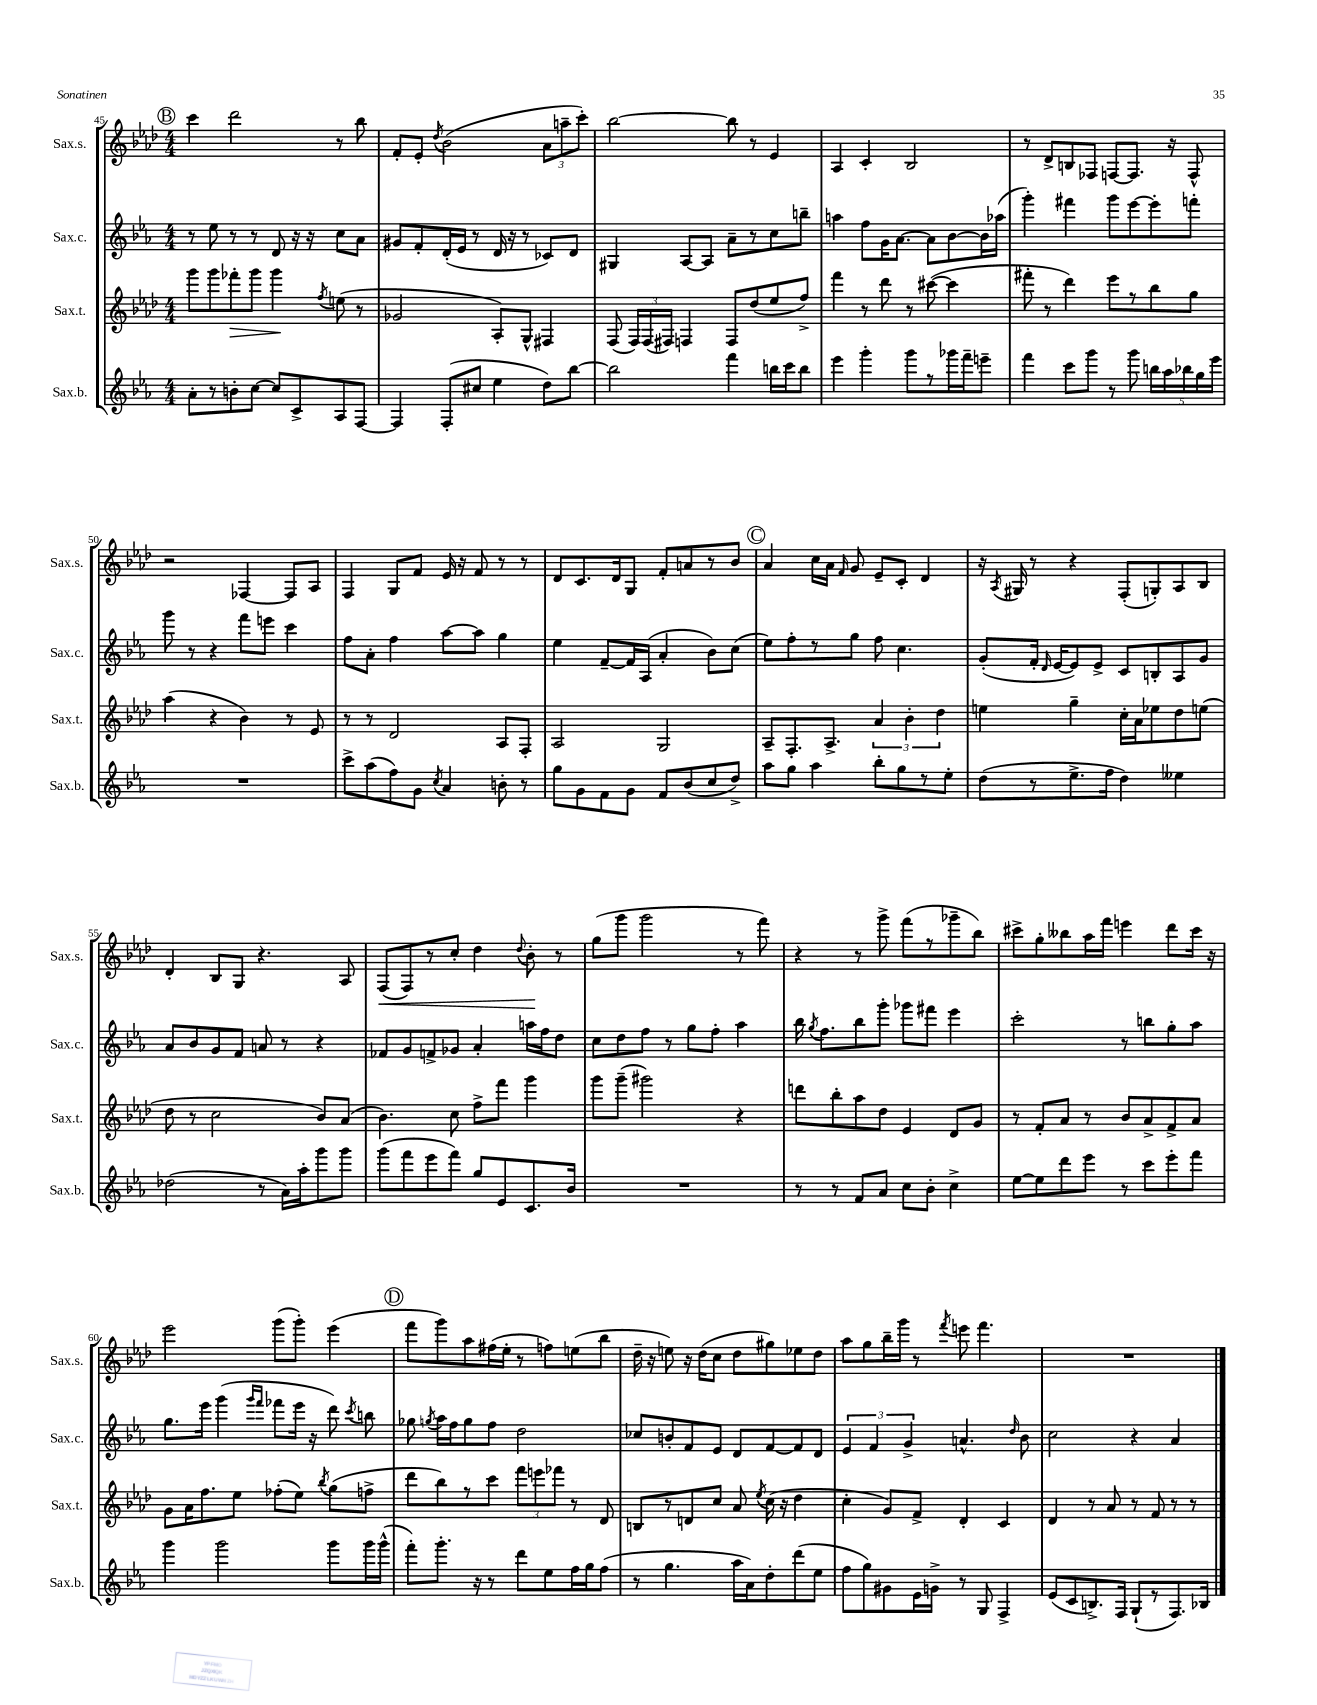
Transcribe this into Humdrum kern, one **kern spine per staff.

**kern	**kern	**dynam	**kern	**kern	**dynam
*part4	*part3	*part3	*part2	*part1	*part1
*staff4	*staff3	*staff3	*staff2	*staff1	*staff1
*I"Sax.b.	*I"Sax.t.	*	*I"Sax.c.	*I"Sax.s.	*
*I'Sax.b.	*I'Sax.t.	*	*I'Sax.c.	*I'Sax.s.	*
*clefG2	*clefG2	*	*clefG2	*clefG2	*
*k[b-e-a-]	*k[b-e-a-d-]	*	*k[b-e-a-]	*k[b-e-a-d-]	*
*M4/4	*M4/4	*	*M4/4	*M4/4	*
!!LO:REH:place=s1:t=B
=45	=45	=45	=45	=45	=45
8a-'\L	8ggg\L	.	8r	4ccc\	.
8r	8ggg\	.	8ee-\	.	.
!	!	!LO:HP:b	!	!	!
8bn'\	8fff-X'\	>	8r	2ddd-\	.
[8cc\J	8ggg\J	.	8r	.	.
8cc/L]	4ggg\	.	8d/	.	.
8c^/	.	.	16r	.	.
.	.	.	16r	.	.
.	8qff/	.	.	.	.
8A-/	(8een\	]	8cc\L	8r	.
[8F/J	8r	.	8a-\J	8bb-\	.
=46	=46	=46	=46	=46	=46
4F/]	2g-X/	.	8g#X/L	8f'/L	.
.	.	.	8f'/	8e-'/J	.
.	.	.	.	8qdd-/	.
(8F'/L	.	.	(16d'/L	(2b-\	.
.	.	.	16e-/JJ	.	.
8cc#X/J	.	.	8r	.	.
4ee-\	8A-'/L)	.	16d/	.	.
.	.	.	16r	.	.
.	8G^^/J	.	8r	.	.
8dd\L)	4F#X/	.	8c-X/L)	12a-\L	.
.	.	.	.	12aan~\	.
[8bb-\J	.	.	8d/J	.	.
.	.	.	.	12ccc'\J)	.
=47	=47	=47	=47	=47	=47
2bb-\]	(8F/	.	4G#X/	[2bb-\	.
.	24F/LL)	.	.	.	.
.	(24F/	.	.	.	.
.	24F#X/JJ)	.	.	.	.
.	4Fn/	.	[8A-/L	.	.
.	.	.	8A-/J]	.	.
4fff\	8F/L	.	8a-~\L	8bb-\]	.
.	(8dd-/	.	8r	8r	.
16bbn\LL	8ee-/	.	8cc\	4e-/	.
16ccc\J	.	.	.	.	.
8bb\J	8ff^/J)	.	8bbn~\J	.	.
=48	=48	=48	=48	=48	=48
4eee-\	4fff\	.	4aan\	4A-/	.
4ggg'\	8r	.	8ff\L	4c'/	.
.	8ddd-\	.	16g\K	.	.
.	.	.	[8.a-\J	.	.
8ggg\L	8r	.	.	2B-/	.
8r	([8ccc#X\	.	8a-\L]	.	.
16ggg-X\L	4ccc#\]	.	[8b-\	.	.
16fff~\J	.	.	.	.	.
8eeen~\J	.	.	16b-\L]	.	.
.	.	.	(16aa-X\JJ	.	.
=49	=49	=49	=49	=49	=49
4fff\	8fff#X'\	.	4ggg'\)	8r	.
.	8r	.	.	8d-^/L	.
8ccc\L	4ddd-\)	.	4fff#X\	8Bn/	.
8ggg\J	.	.	.	8F-X/J	.
8r	8eee-\L	.	8ggg\L	[8Fn/L	.
8ggg\	8r	.	[8eee-\	8.F/J]	.
20bbn\LL	8bb-\	.	8eee-'\]	.	.
20aa-\	.	.	.	.	.
.	.	.	.	16r	.
20bb-X\	.	.	.	.	.
.	8gg\J	.	8fffn'\J	8F^^/	.
20gg\	.	.	.	.	.
20eee-\JJ	.	.	.	.	.
!!LO:LB:g=z
=50	=50	=50	=50	=50	=50
1r	(4aa-\	.	8ggg\	2r	.
.	.	.	8r	.	.
.	4r	.	4r	.	.
.	4b-\)	.	8fff\L	[4F-X/	.
.	.	.	8eeen\J	.	.
.	8r	.	4ccc\	8F-/L]	.
.	8e-/	.	.	8A-/J	.
=51	=51	=51	=51	=51	=51
8ccc^\L	8r	.	8ff\L	4F/	.
(8aa-\	8r	.	8a-'\J	.	.
8ff\)	2d-/	.	4ff\	8G/L	.
8g\J	.	.	.	8f/J	.
8qcc/	.	.	.	.	.
4a-/	.	.	[8aa-\L	16e-/	.
.	.	.	.	16r	.
.	.	.	8aa-\J]	8f/	.
8bn'\	8A-/L	.	4gg\	8r	.
8r	8F'/J	.	.	8r	.
=52	=52	=52	=52	=52	=52
8gg\L	2A-/	.	4ee-\	8d-/L	.
8g\	.	.	.	8.c/	.
8f\	.	.	[8f~/L	.	.
.	.	.	.	16d-/k	.
8g\J	.	.	16f/L]	8G/J	.
.	.	.	(16A-/JJ	.	.
8f/L	2G/	.	4a-'/	8f'/L	.
(8b-/	.	.	.	8an/	.
8cc/	.	.	8b-\L)	8r	.
8dd^/J)	.	.	(8cc\J	8b-/J	.
!!LO:REH:place=s1:t=C
=53	=53	=53	=53	=53	=53
8aa-\L	8A-~/L	.	8ee-\L)	4a-/	.
8gg\J	8.F'/	.	8ff'\	.	.
4aa-\	.	.	8r	16cc\LL	.
.	8.A-^/J	.	.	16a-\JJ	.
.	.	.	.	16qqf/	.
.	.	.	8gg\J	8g/	.
8bb-'\L	6a-/	.	8ff\	8e-~/L	.
8gg\	.	.	4.cc\	8c'/J	.
.	6b-'\	.	.	.	.
8r	.	.	.	4d-/	.
.	6dd-\	.	.	.	.
8ee-'\J	.	.	.	.	.
=54	=54	=54	=54	=54	=54
(8dd\L	4een\	.	(8g'/L	16r	.
.	.	.	.	8qA-/	.
.	.	.	.	16G#X/	.
8r	.	.	16f'/Jk	8r	.
.	.	.	16qqd/	.	.
.	.	.	[16e-/KL	.	.
8.ee-^\	4gg~\	.	8e-/])	4r	.
.	.	.	8e-^/J	.	.
16ff\Jk	.	.	.	.	.
4dd\)	16cc'\LL	.	8c/L	(8F'/L	.
.	16a-\J	.	.	.	.
.	8ee-X\	.	8Bn'/	8Gn'/)	.
4ee--X\	8dd-\	.	8A-/	8A-/	.
.	(8een\J	.	8g/J	8B-/J	.
!!LO:LB:g=z
=55	=55	=55	=55	=55	=55
(2dd-X\	8dd-\	.	8a-/L	4d-'/	.
.	8r	.	8b-/	.	.
.	2cc\	.	8g/	8B-/L	.
.	.	.	8f/J	8G/J	.
8r	.	.	8an/	4.r	.
16a-\LL)	.	.	8r	.	.
16aa-'\J	.	.	.	.	.
8ggg\	8b-/L)	.	4r	.	.
8ggg\J	(8a-/J	.	.	8A-/	.
=56	=56	=56	=56	=56	=56
!	!	!	!	!	!LO:HP:b
(8ggg\L	4.b-\)	.	8f-X/L	(8F/L	<
8fff\	.	.	8g/	8F/)	.
8eee-\	.	.	8fn^/	8r	.
8fff\J)	8cc\	.	8g-X/J	8cc'/J	.
8gg/L	8ff^\L	.	4a-'/	4dd-\	.
8e-/	8fff\J	.	.	.	.
.	.	.	.	8qqdd-/	.
8.c/	4ggg\	.	16aan\LL	8b-'\	.
.	.	.	16ff\J	.	.
.	.	.	8dd\J	8r	[
16b-/Jk	.	.	.	.	.
=57	=57	=57	=57	=57	=57
1r	8ggg\L	.	8cc\L	(8gg\L	.
.	(8ggg~\J	.	8dd\	8ggg\J	.
.	2ggg#X\)	.	8ff\J	2ggg\	.
.	.	.	8r	.	.
.	.	.	8gg\L	.	.
.	.	.	8ff'\J	.	.
.	4r	.	4aa-\	8r	.
.	.	.	.	8fff\)	.
=58	=58	=58	=58	=58	=58
8r	8dddn\L	.	16bb-\	4r	.
.	.	.	8qgg/	.	.
.	.	.	8.ff\L	.	.
8r	8bb-'\	.	.	.	.
8f/L	8aa-\	.	8bb-\	8r	.
8a-/J	8dd-\J	.	8ggg'\J	8ggg^\	.
8cc\L	4e-/	.	8ggg-X\L	(8fff\L	.
8b-'\J	.	.	8fff#X\J	8r	.
4cc^\	8d-/L	.	4eee-\	8ggg-X~\	.
.	8g/J	.	.	8bb-\J)	.
=59	=59	=59	=59	=59	=59
[8ee-\L	8r	.	2ccc'\	8ccc#X^\L	.
8ee-\]	8f'/L	.	.	8gg'\	.
8ddd\	8a-/J	.	.	8bb--X\	.
8eee-\J	8r	.	.	16aa-\L	.
.	.	.	.	16fff\JJ	.
8r	8b-/L	.	8r	4eeen\	.
8ccc\L	8a-^/	.	8bbn\L	.	.
8eee-'\	8f^/	.	8gg'\	8ddd-\L	.
8fff\J	8a-/J	.	8aa-\J	16ccc#\Jk	.
.	.	.	.	16r	.
!!LO:LB:g=z
=60	=60	=60	=60	=60	=60
4ggg\	8g\L	.	8.gg\L	2eee-\	.
.	16a-\K	.	.	.	.
.	8.ff\	.	16eee-\Jk	.	.
2ggg\	.	.	(4ggg\	.	.
.	8ee-\J	.	.	.	.
.	.	.	16qqggg/LL	.	.
.	.	.	16qqfff/JJ	.	.
.	(8ff-X'\L	.	8fff-X\L	(8ggg\L	.
.	8ee-\J)	.	16eee-\Jk	8ggg'\J)	.
.	.	.	16r	.	.
.	8qbb-/	.	.	.	.
8ggg\L	(8gg\L	.	8ddd\)	(4eee-\	.
.	.	.	8qccc/	.	.
16ggg\L	8ffn^\J	.	8bbn\	.	.
(16ggg^^\JJ	.	.	.	.	.
!!LO:REH:place=s1:t=D
=61	=61	=61	=61	=61	=61
8fff'\L)	8ddd-\L	.	8gg-X\	8fff\L	.
.	.	.	8qggn/	.	.
8.ggg'\J	8bb-\)	.	16aa-\LL	8ggg\)	.
.	.	.	16ff\J	.	.
.	8r	.	8gg\	8aa-\	.
16r	.	.	.	.	.
8r	8ccc\J	.	8ff\J	(16ff#X\L	.
.	.	.	.	16ee-'\JJ	.
8ddd\L	12fff\L	.	2dd\	8r	.
.	12eeen\	.	.	.	.
8ee-\	.	.	.	8ffn\L)	.
.	12fff-X\J	.	.	.	.
16ff\L	8r	.	.	(8een\	.
16gg\J	.	.	.	.	.
(8ff\J	8d-/	.	.	8bb-\J	.
=62	=62	=62	=62	=62	=62
8r	8Bn/L	.	8cc-X/L	16dd-~\	.
.	.	.	.	16r	.
4.gg\	8r	.	8bn'/	8een\)	.
.	8dn/	.	8f/	16r	.
.	.	.	.	(16dd-\KL	.
.	8cc/J	.	8e-/J	8cc\J	.
16aa-\LL	8a-/	.	8d/L	8dd-\L	.
16a-\J)	.	.	.	.	.
.	8qee-/	.	.	.	.
8dd'\	(16cc\	.	[8f/	8gg#X\)	.
.	16r	.	.	.	.
(8ddd\	4dd-\	.	8f/]	8ee-X\	.
8ee-\J	.	.	8d/J	8dd-\J	.
=63	=63	=63	=63	=63	=63
8ff\L	4cc'\	.	6e-/	8aa-\L	.
8gg\)	.	.	.	8gg\	.
.	.	.	6f/	.	.
8g#X\	8g/L)	.	.	16bb-~\L	.
.	.	.	.	16ggg\JJ	.
.	.	.	6g^/	.	.
16e-\L	8f^/J	.	.	8r	.
16gn^\JJ	.	.	.	.	.
.	.	.	.	8qfff/	.
8r	4d-'/	.	4.an^^/	8eeen\	.
8G/	.	.	.	4.fff\	.
4F^/	4c/	.	.	.	.
.	.	.	16qqdd/	.	.
.	.	.	8b-\	.	.
=64	=64	=64	=64	=64	=64
(8e-/L	4d-/	.	2cc\	1r	.
8c/	.	.	.	.	.
8.Bn^/)	8r	.	.	.	.
.	8a-/	.	.	.	.
16F/Jk	.	.	.	.	.
(8G`/L	8r	.	4r	.	.
8r	8f/	.	.	.	.
8.F/)	8r	.	4a-/	.	.
.	8r	.	.	.	.
16B-X/Jk	.	.	.	.	.
==	==	==	==	==	==
*-	*-	*-	*-	*-	*-
